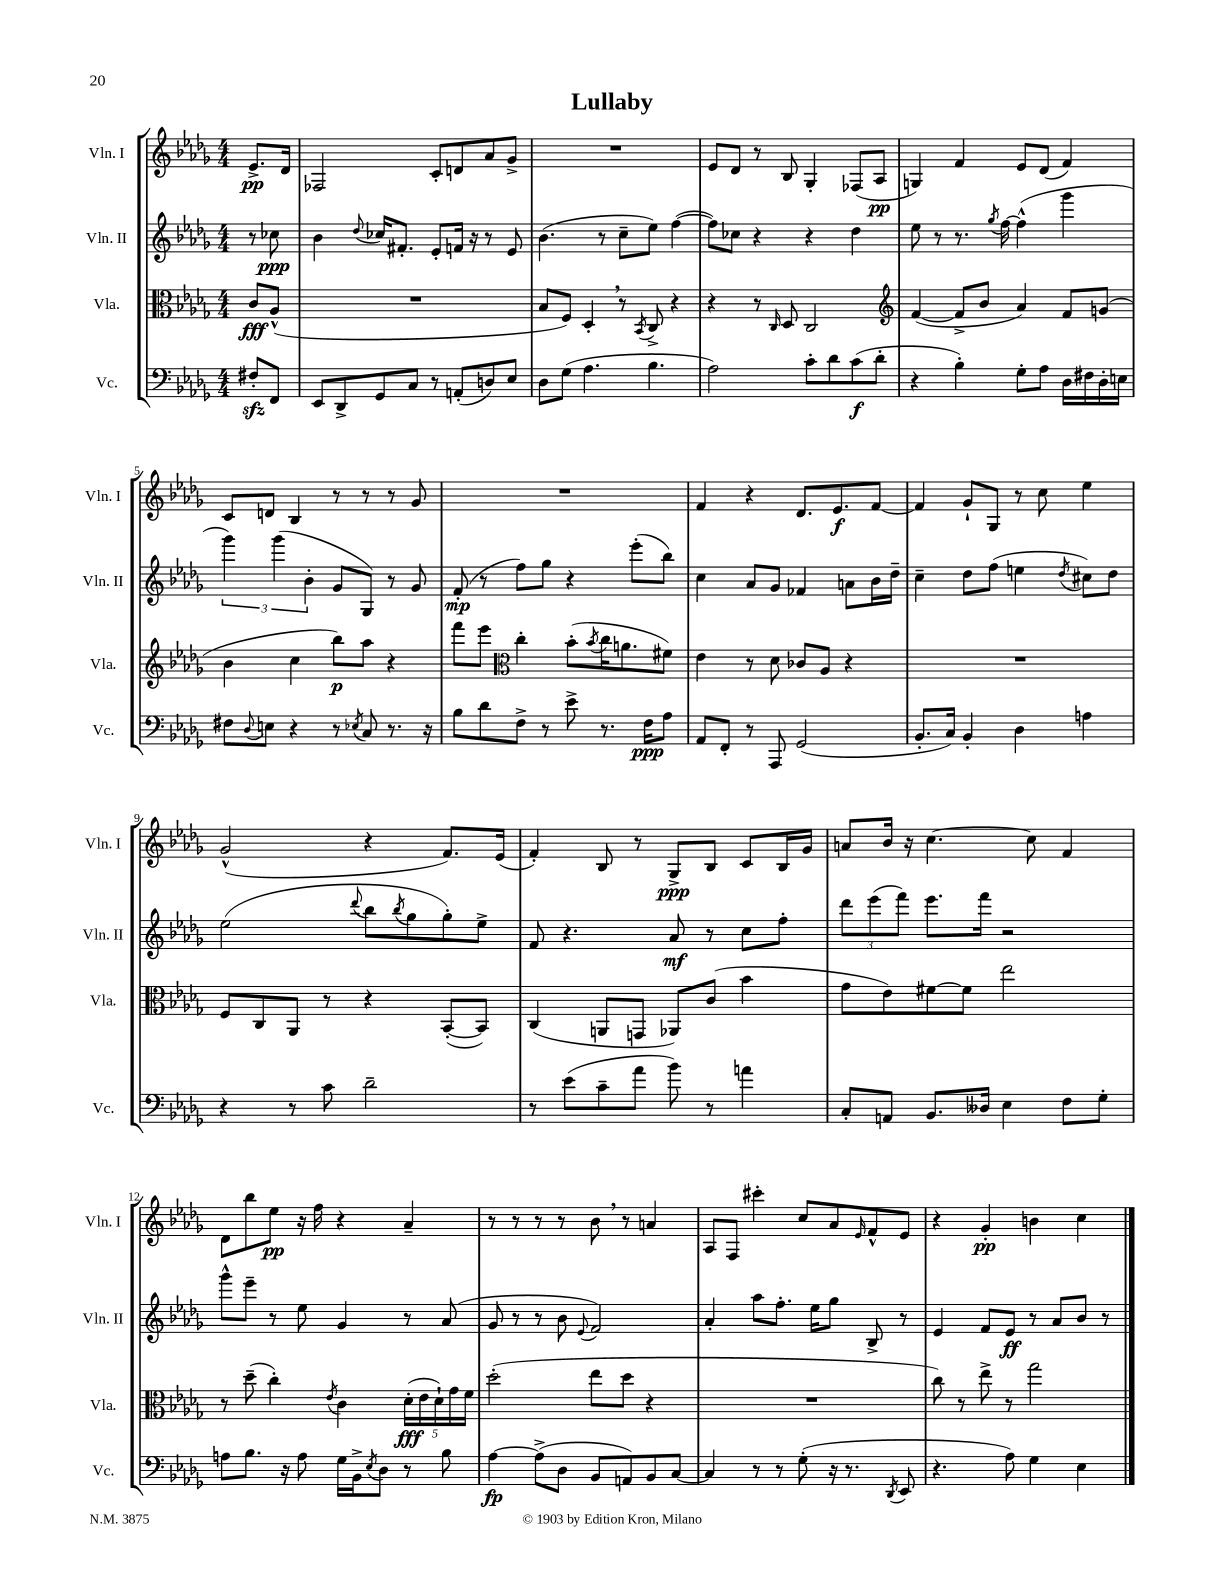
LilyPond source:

\header { title = "Lullaby" }
<<
\new StaffGroup <<
\new Staff = "s0" \with { instrumentName = "Vln. I" shortInstrumentName = "Vln. I" } {
    \clef treble \key des \major \numericTimeSignature \time 4/4 \partial 4
    ees'8.->\pp des'16 |
    fes2 c'8-. d'8 aes'8 ges'8-> |
    R1 |
    ees'8 des'8 r8 bes8 ges4-. fes8( aes8\pp |
    g4) f'4 ees'8 des'8( f'4) |
    c'8 d'8 bes4 r8 r8 r8 ges'8 |
    R1 |
    f'4 r4 des'8. ees'8.\f f'8~ |
    f'4 ges'8-! ges8 r8 c''8 ees''4 |
    ges'2-^( r4 f'8.) ees'16( |
    f'4-.) bes8 r8 ges8->\ppp bes8 c'8 bes16 ges'16 |
    a'8 bes'16 r16 c''4.~ c''8 f'4 |
    des'8 bes''8 ees''8\pp r16 f''16 r4 aes'4-- |
    r8 r8 r8 r8 bes'8 \breathe r8 a'4 |
    aes8 f8 cis'''4-. c''8 aes'8 \grace { ees'16 } f'8-^ ees'8 |
    r4 ges'4-.\pp b'4 c''4 \bar "|." |
}
\new Staff = "s1" \with { instrumentName = "Vln. II" shortInstrumentName = "Vln. II" } {
    \clef treble \key des \major \numericTimeSignature \time 4/4 \partial 4
    r8 ces''8\ppp |
    bes'4 \appoggiatura { des''8 } ces''16 fis'8.-. ees'8-. f'16 r16 r8 ees'8 |
    bes'4.( r8 c''8-- ees''8) f''4~( |
    f''8) ces''8 r4 r4 des''4 |
    ees''8 r8 r8. \acciaccatura { ges''8 } f''16~ f''4-^( ges'''4 |
    \tuplet 3/2 { ges'''4) ges'''4( bes'4-. } ges'8 ges8) r8 ges'8 |
    f'8-.\mp( r8 f''8) ges''8 r4 ees'''8-.( bes''8) |
    c''4 aes'8 ges'8 fes'4 a'8 bes'16 des''16-- |
    c''4-- des''8 f''8( e''4 \acciaccatura { des''8 } cis''8) des''8 |
    ees''2( \appoggiatura { des'''8 } bes''8 \acciaccatura { bes''8 } ges''8 ges''8-.) ees''8-> |
    f'8 r4. aes'8\mf r8 c''8 f''8-. |
    \tuplet 3/2 { des'''8 ees'''8( f'''8) } ees'''8. f'''16 r2 |
    ges'''8-^ ees'''8-- r8 ees''8 ges'4 r8 aes'8( |
    ges'8 r8 r8 bes'8 \appoggiatura { ees'8 } f'2) |
    aes'4-. aes''8 f''8.-. ees''16 ges''8 bes8-> r8 |
    ees'4 f'8 ees'8\ff r8 aes'8 bes'8 r8 \bar "|." |
}
\new Staff = "s2" \with { instrumentName = "Vla." shortInstrumentName = "Vla." } {
    \clef alto \key des \major \numericTimeSignature \time 4/4 \partial 4
    c'8\fff aes8-^( |
    R1 |
    bes8 f8) des4-. \breathe r8 \acciaccatura { bes,8 } c8-> r4 |
    r4 r8 \grace { c16 } des8 c2 |
    \clef treble f'4~( f'8-> bes'8 aes'4) f'8 g'8( |
    bes'4 c''4 bes''8\p) aes''8 r4 |
    f'''8 ees'''8 \clef alto c''4-. bes'8-.( \acciaccatura { bes'8 } c''16 a'8. fis'8) |
    ees'4 r8 des'8 ces'8 aes8 r4 |
    R1 |
    f8 c8 aes,8 r8 r4 bes,8~-.( bes,8) |
    c4( a,8 g,8 aes,8) c'8( bes'4 |
    ges'8 ees'8) fis'8~ fis'8 ees''2 |
    r8 des''8--( c''4-.) \acciaccatura { ees'8 } c'4 \tuplet 5/4 { des'16-.\fff( ees'16 des'16-!) ges'16 f'16 } |
    des''2-.( ees''8 des''8 r4 |
    R1 |
    c''8) r8 ees''8-> r8 ges''2 \bar "|." |
}
\new Staff = "s3" \with { instrumentName = "Vc." shortInstrumentName = "Vc." } {
    \clef bass \key des \major \numericTimeSignature \time 4/4 \partial 4
    fis8-.\sfz f,8 |
    ees,8 des,8-> ges,8 c8 r8 a,8-.( d8) ees8 |
    des8 ges8( aes4. bes4. |
    aes2) c'8-. des'8 c'8\f( des'8-. |
    r4 bes4-.) ges8-. aes8 des16 fis16 des16-. e16 |
    fis8 \appoggiatura { des8 } e8 r4 r8 \acciaccatura { ees8 } c8 r8. r16 |
    bes8 des'8 f8-> r8 ees'8-> r8. f16\ppp aes8 |
    aes,8 f,8-. r8 aes,,8 ges,2( |
    bes,8.-. c16) bes,4-. des4 a4 |
    r4 r8 c'8 des'2-- |
    r8 ees'8( c'8-- aes'8 bes'8) r8 a'4 |
    c8-. a,8 bes,8. deses16 ees4 f8 ges8-. |
    a8 bes8. r16 a8 ges16 bes,16-> \acciaccatura { ees8 } des8 r8 bes8 |
    aes4~\fp aes8->( des8 bes,8 a,8) bes,8 c8~ |
    c4 r8 r8 ges8-.( r16 r8. \acciaccatura { des,8 } ees,8 |
    r4. aes8) ges4 ees4 \bar "|." |
}
>>
>>
